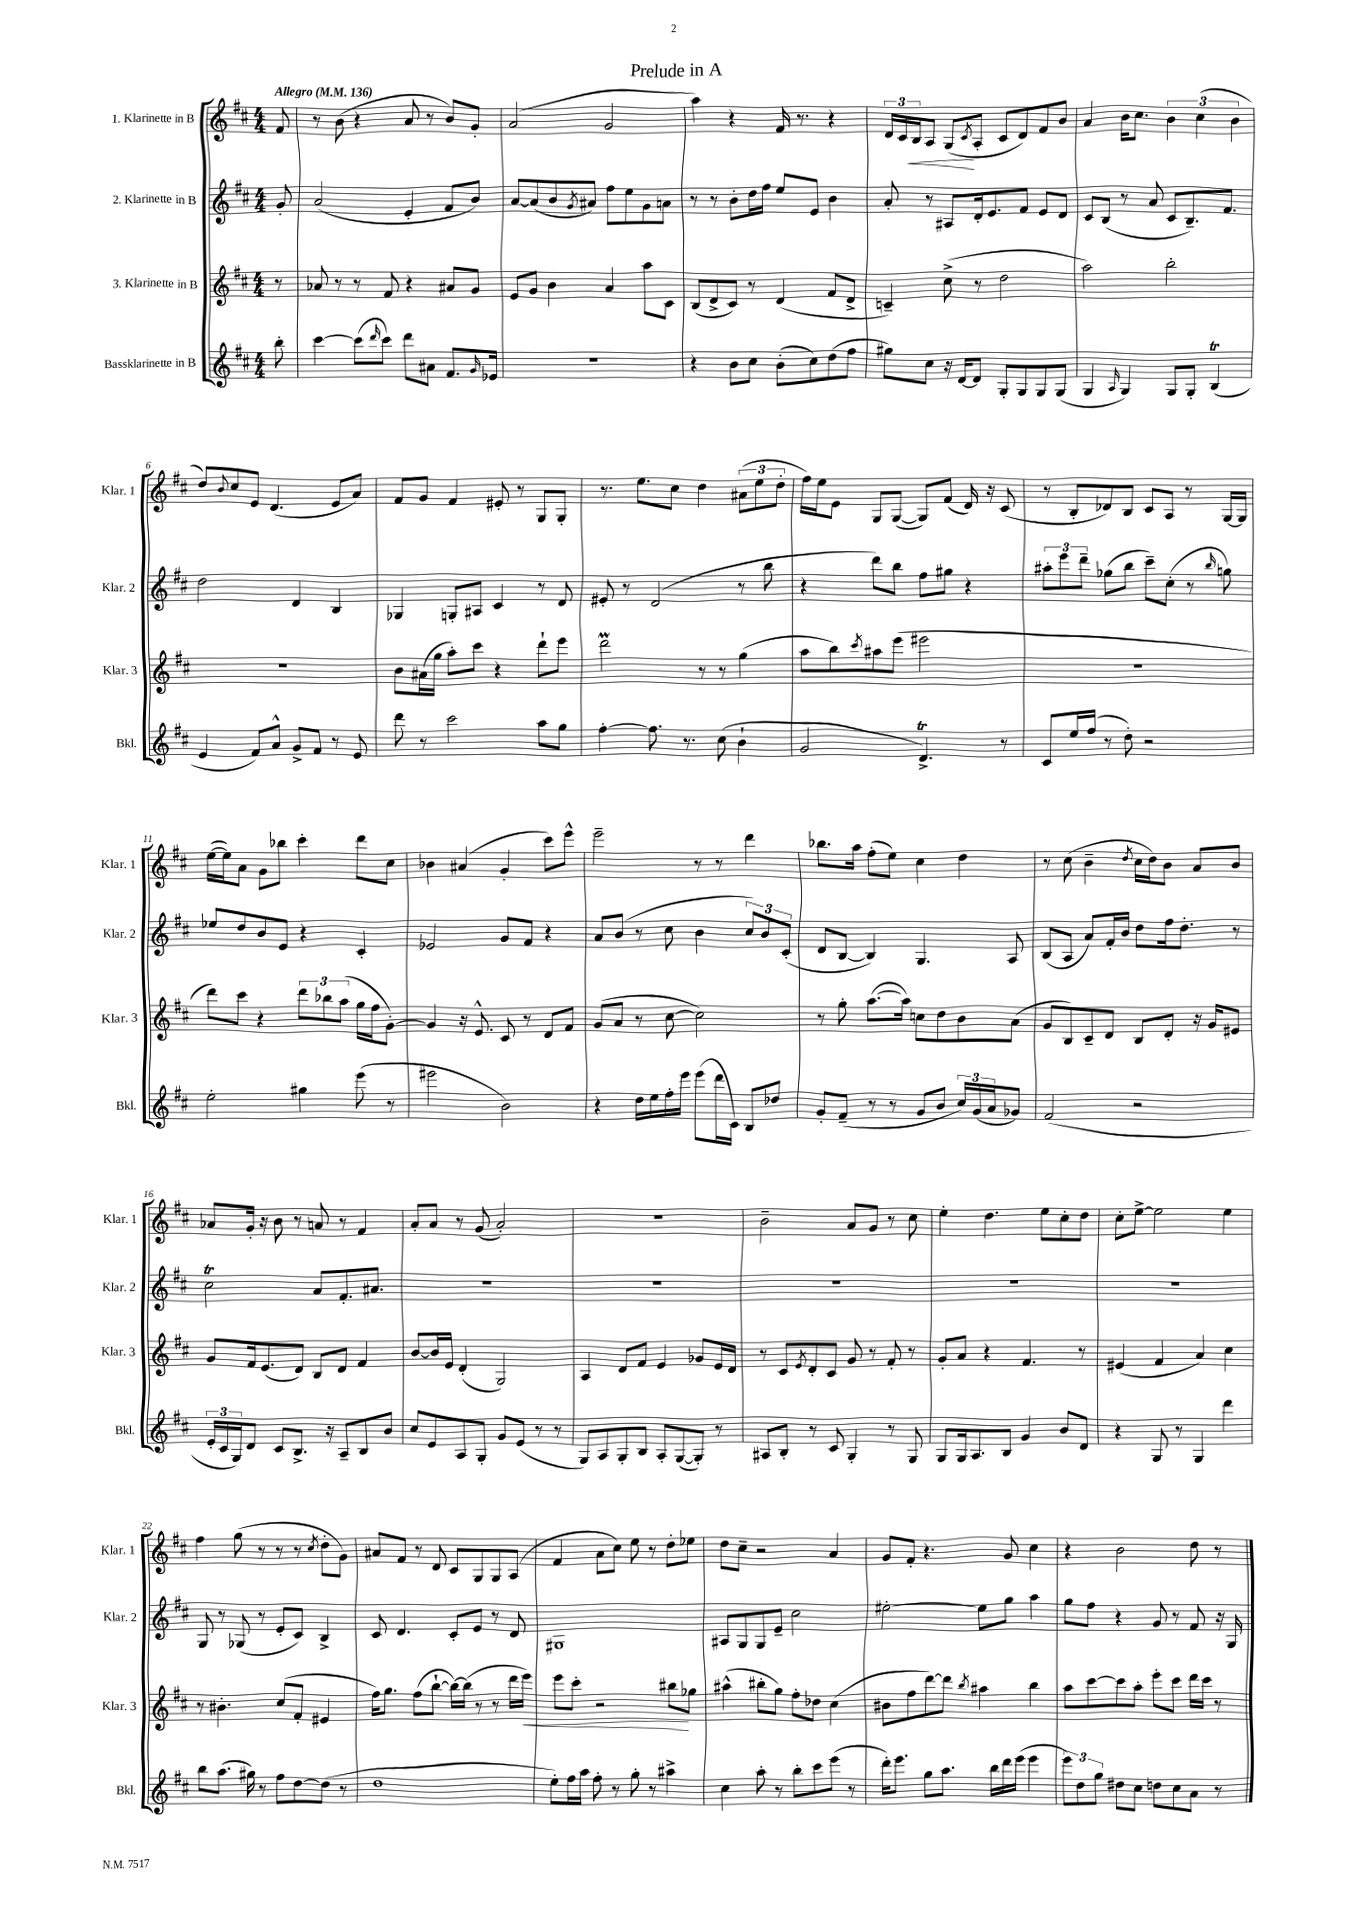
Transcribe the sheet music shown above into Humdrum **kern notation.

**kern	**kern	**dynam	**kern	**kern	**dynam
*part4	*part3	*part3	*part2	*part1	*part1
*staff4	*staff3	*staff3	*staff2	*staff1	*staff1
*I"Bassklarinette in B	*I"3. Klarinette in B	*	*I"2. Klarinette in B	*I"1. Klarinette in B	*
*I'Bkl.	*I'Klar. 3	*	*I'Klar. 2	*I'Klar. 1	*
*clefG2	*clefG2	*	*clefG2	*clefG2	*
*k[f#c#]	*k[f#c#]	*	*k[f#c#]	*k[f#c#]	*
*M4/4	*M4/4	*	*M4/4	*M4/4	*
*MM136	*MM136	*	*MM136	*MM136	*
=	=	=	=	=	=
!	!	!	!	!LO:TX:a:B:t=Allegro	!
8bb'\	8r	.	8g'/	8f#/	.
=1	=1	=1	=1	=1	=1
[4ccc#\	8a-X/	.	(2a/	8r	.
.	8r	.	.	(8b\	.
(8ccc#\L]	8r	.	.	4r	.
16qqddd/	.	.	.	.	.
8ccc#\J)	8f#/	.	.	.	.
8ddd\L	4r	.	4e'/	8a/	.
8a#X\J	.	.	.	8r	.
8.f#/L	8a#X/L	.	8f#/L	8b/L)	.
.	8g/J	.	8b/J)	8g'/J	.
16qqg/	.	.	.	.	.
16e-X/Jk	.	.	.	.	.
=2	=2	=2	=2	=2	=2
1r	8e/L	.	[8a/L	(2a/	.
.	8g/J	.	(8a/]	.	.
.	4b\	.	8b/	.	.
.	.	.	8qg/	.	.
.	.	.	8a#X/J)	.	.
.	4a/	.	8ff#\L	2g/	.
.	.	.	8ee\	.	.
.	8aa\L	.	8g\	.	.
.	8c#\J	.	8an\J	.	.
=3	=3	=3	=3	=3	=3
4r	(8B/L	.	8r	4aa\)	.
.	8d^/	.	8r	.	.
8b\L	8c#/J)	.	8b'\L	4r	.
8cc#\J	8r	.	16dd\L	.	.
.	.	.	16ff#\JJ	.	.
(8b'\L	(4d/	.	8ee/L	16f#/	.
.	.	.	.	8.r	.
8cc#\)	.	.	8e/J	.	.
(8dd\	8f#/L	.	4b\	4r	.
8ff#\J	8d^/J	.	.	.	.
=4	=4	=4	=4	=4	=4
8gg#X\L)	4cn~/)	.	8a'/	24d/LL	.
.	.	.	.	24c#/	.
!	!	!	!	!	!LO:HP:b
.	.	.	.	24B/J	<
8cc#\J	.	.	8r	8A/J	.
16r	(8cc#^\	.	8A#X/L	(8G/L	.
[16d/KL	.	.	.	.	.
.	.	.	.	8qc#/	.
8d/J]	8r	.	16d'/k	8A'/J	[
.	.	.	8.e/	.	.
8G'/L	2dd\	.	.	8c#/L	.
8G/	.	.	8f#/J	8d/)	.
8G/	.	.	8e/L	8f#/	.
(8G/J	.	.	8d/J	8b/J	.
=5	=5	=5	=5	=5	=5
4G/	2aa\)	.	8c#/L	4a/	.
.	.	.	(8B/J	.	.
16qqA/	.	.	.	.	.
4G/)	.	.	8r	16b\KL	.
.	.	.	.	8.cc#\J	.
.	.	.	8a/	.	.
8G/L	2bb'\	.	8c#/L	6b\	.
8G'/J	.	.	8.B~/)	.	.
.	.	.	.	(6cc#\	.
(4BT/	.	.	.	.	.
.	.	.	8.f#/J	.	.
.	.	.	.	6b\	.
!!LO:LB:g=z
=6	=6	=6	=6	=6	=6
4e/	1r	.	2dd\	8dd/L)	.
.	.	.	.	8qqb/	.
.	.	.	.	8cc#/	.
8f#/L)	.	.	.	8e/J	.
8a^^/J	.	.	.	(4.d/	.
8g^/L	.	.	4d/	.	.
8f#/J	.	.	.	.	.
8r	.	.	4B/	8e/L	.
8e/	.	.	.	8a/J)	.
=7	=7	=7	=7	=7	=7
8ddd\	8b\L	.	4G-X/	8f#/L	.
8r	(16a#X\L	.	.	8g/J	.
.	16gg\JJ	.	.	.	.
2ccc#\	8aa'\L)	.	8Gn'/L	4f#/	.
.	8ccc#\J	.	8A#X/J	.	.
.	4r	.	4c#/	8e#X'/	.
.	.	.	.	8r	.
8aa\L	8ddd`\L	.	8r	8G/L	.
8gg\J	8eee\J	.	8d/	8G'/J	.
=8	=8	=8	=8	=8	=8
[4ff#'\	2dddM\	.	8e#X'/	8.r	.
.	.	.	8r	.	.
.	.	.	.	8.ee\L	.
8.ff#\]	.	.	(2d/	.	.
.	.	.	.	8cc#\J	.
8.r	.	.	.	.	.
.	8r	.	.	4dd\	.
(8cc#\	8r	.	.	.	.
4b`\	(4gg\	.	8r	(12a#X\L	.
.	.	.	.	12ee\	.
.	.	.	8bb\	.	.
.	.	.	.	12dd'\J	.
=9	=9	=9	=9	=9	=9
2g/	8aa\L	.	4r	16ff#\LL)	.
.	.	.	.	16ee\J	.
.	8bb\)	.	.	8e\J	.
.	8qccc#/	.	.	.	.
.	8aa#X\	.	8ddd\L)	8G/L	.
.	(8eee\J	.	8bb\J	([8G/J	.
4.dT^/)	2eee#X\	.	8ff#\L	8G/L])	.
.	.	.	8gg#X\J	(8f#/J	.
.	.	.	4r	16d/)	.
.	.	.	.	16r	.
8r	.	.	.	(8c#/	.
=10	=10	=10	=10	=10	=10
8c#/L	1r	.	12aa#X'\L	8r	.
.	.	.	12eee\	.	.
16ee/L	.	.	.	8B'/L	.
.	.	.	12ddd~\J	.	.
(16ff#/JJ	.	.	.	.	.
8r	.	.	(8gg-X\L	8d-X/)	.
8dd'\)	.	.	8bb\J	8B/J	.
2r	.	.	8ccc#~\L)	8c#/L	.
.	.	.	(8cc#'\J	8A/J	.
.	.	.	8r	8r	.
.	.	.	16qqbb/	.	.
.	.	.	8ggn\)	[16G/LL	.
.	.	.	.	16G/JJ]	.
!!LO:LB:g=z
=11	=11	=11	=11	=11	=11
2ee'\	8ddd\L)	.	8ee-X/L	([16ee\LL	.
.	.	.	.	16ee\J])	.
.	8ccc#\J	.	8dd/	8a\J	.
.	4r	.	8b/	8g\L	.
.	.	.	8e/J	8bb-X\J	.
4gg#X\	12ddd\L	.	4r	4ccc#'\	.
.	12bb-X\	.	.	.	.
.	(12aa\J	.	.	.	.
(8eee\	16gg\LL	.	4c#'/	8ddd\L	.
.	16ff#\J	.	.	.	.
8r	[8g'\J)	.	.	8cc#\J	.
=12	=12	=12	=12	=12	=12
2eee#X\	4g/]	.	2e-X/	4b-X\	.
.	16r	.	.	(4a#X/	.
.	8.e^^/	.	.	.	.
2b\)	8c#/	.	8g/L	4g'/	.
.	8r	.	8f#/J	.	.
.	8d/L	.	4r	8ccc#\L)	.
.	8f#/J	.	.	8eee^^\J	.
=13	=13	=13	=13	=13	=13
4r	(8g/L	.	8a/L	2eee~\	.
.	8a/J	.	(8b/J	.	.
16dd\LL	8r	.	8r	.	.
16ee\	.	.	.	.	.
16ff#'\	[8cc#\	.	8cc#\	.	.
16eee\JJ	.	.	.	.	.
(8eee\L	2cc#\])	.	4b\	8r	.
16ddd\L	.	.	.	8r	.
16c#\JJ)	.	.	.	.	.
8B/L	.	.	12cc#/L)	4ddd\	.
.	.	.	12b/	.	.
8dd-X/J	.	.	.	.	.
.	.	.	(12c#'/J	.	.
=14	=14	=14	=14	=14	=14
8g'/L	8r	.	8d/L	8.bb-X\L	.
(8f#~/J	8gg'\	.	[8B/J	.	.
.	.	.	.	16aa\Jk	.
8r	([8.aa\L	.	4B/])	(8ff#'\L	.
8r	.	.	.	8ee\J)	.
.	16aa\Jk])	.	.	.	.
8g/L	8ccn\L	.	4.G/	4cc#\	.
8b/J	8dd\	.	.	.	.
24cc#/LL)	8b\	.	.	4dd\	.
(24g/	.	.	.	.	.
24a/J	.	.	.	.	.
8g-X/J)	(8a\J	.	8A/	.	.
=15	=15	=15	=15	=15	=15
(2f#/	8g/L	.	(8B/L	8r	.
.	8B/)	.	8A/J	(8cc#\	.
.	8c#~/	.	8a/L)	4b~\	.
.	8d/J	.	16f#'/L	.	.
.	.	.	16b/JJ	.	.
.	.	.	.	8qdd/	.
2r	8B/L	.	8dd\L	16cc#\LL	.
.	.	.	.	16dd\J)	.
.	8d'/J	.	16ff#\k	8b\J	.
.	.	.	8.dd'\J	.	.
.	16r	.	.	8a/L	.
.	16g/KL	.	.	.	.
.	8e#X/J	.	8r	8b/J	.
!!LO:LB:g=z
=16	=16	=16	=16	=16	=16
24e'/LL	8g/L	.	2cc#t\	8a-X/L	.
24c#/	.	.	.	.	.
24G/J)	.	.	.	.	.
8d/J	16f#/k	.	.	16g'/Jk	.
.	(8.e/	.	.	16r	.
8c#/L	.	.	.	8b\	.
8.B^/J	8d/J)	.	.	8r	.
.	8B/L	.	8a/L	8an/	.
16r	.	.	.	.	.
8A~/L	8d/J	.	8.f#'/	8r	.
8B/	4f#/	.	.	4f#/	.
.	.	.	8.a#X/J	.	.
8b/J	.	.	.	.	.
=17	=17	=17	=17	=17	=17
8cc#/L	[8b/L	.	1r	8a'/L	.
8e/	16b/L]	.	.	8a/J	.
.	16e/JJ	.	.	.	.
8A/	(4d'/	.	.	8r	.
8G'/J	.	.	.	(8g/	.
8g/L	2G/)	.	.	2a'/)	.
(8e/J	.	.	.	.	.
8r	.	.	.	.	.
8r	.	.	.	.	.
=18	=18	=18	=18	=18	=18
8G/L)	4A/	.	1r	1r	.
8A/	.	.	.	.	.
8G'/	8d/L	.	.	.	.
8B/J	8f#/J	.	.	.	.
8A'/L	4e/	.	.	.	.
([8G/	.	.	.	.	.
8G'/J])	8g-X/L	.	.	.	.
8r	16e/L	.	.	.	.
.	16d/JJ	.	.	.	.
=19	=19	=19	=19	=19	=19
8A#X/L	8r	.	1r	2b~\	.
8B'/J	8c#/L	.	.	.	.
.	8qe/	.	.	.	.
8r	8d'/	.	.	.	.
8c#/	8c#/J	.	.	.	.
4G'/	8g/	.	.	8a/L	.
.	8r	.	.	8g/J	.
8r	8f#'/	.	.	8r	.
8G/	8r	.	.	8cc#\	.
=20	=20	=20	=20	=20	=20
8G/L	8g'/L	.	1r	4ee'\	.
16G/k	8a/J	.	.	.	.
8.A/	.	.	.	.	.
.	4r	.	.	4.dd\	.
8B/J	.	.	.	.	.
4g/	4.f#/	.	.	.	.
.	.	.	.	8ee\L	.
8b/L	.	.	.	8cc#'\	.
8d/J	8r	.	.	8dd\J	.
=21	=21	=21	=21	=21	=21
4r	(4e#X/	.	1r	8cc#'\L	.
.	.	.	.	[8ee^\J	.
8G/	4f#/	.	.	2ee\]	.
8r	.	.	.	.	.
4G/	4a/)	.	.	.	.
4ddd\	4cc#\	.	.	4ee\	.
!!LO:LB:g=z
=22	=22	=22	=22	=22	=22
8bb\L	8r	.	8G/	4ff#\	.
(8.aa\J	4.b#X'\	.	8r	.	.
.	.	.	(8G-X/	(8gg\	.
16gg#X\)	.	.	.	.	.
8r	.	.	8r	8r	.
8ff#\L	(8cc#/L	.	8e'/L	8r	.
[8dd\	8f#'/J	.	8c#/J)	8r	.
.	.	.	.	8qcc#/	.
(8dd\J]	4e#X/	.	4B^/	8dd'\L	.
8r	.	.	.	8g\J)	.
=23	=23	=23	=23	=23	=23
1dd	16ff#\KL)	.	8c#/	8a#X/L	.
.	8.gg\J	.	.	.	.
.	.	.	4.d/	8f#/J	.
.	(8ff#\L	.	.	8r	.
.	[8bb`\J	.	.	8d/	.
.	16bb\LL_)	.	8c#'/L	8c#/L	.
.	(16bb\JJ]	.	.	.	.
.	8r	.	8e/J	8G/	.
.	8r	.	8r	8G/	.
.	16ddd\LL	.	8d/	(8A/J	.
!	!	!LO:HP:b	!	!	!
.	16eee\JJ)	<	.	.	.
=24	=24	=24	=24	=24	=24
8ee'\L)	8eee\L	.	1G#X	4f#/	.
16ff#\L	8ccc#'\J	.	.	.	.
16aa\JJ	.	.	.	.	.
8ff#'\	2r	.	.	8a\L	.
8r	.	.	.	8cc#\J)	.
8gg'\	.	.	.	8ee\	.
8r	.	.	.	8r	.
4aa#X^\	8bb#X\L	.	.	8dd'\L	.
.	8gg-X\J	[	.	8ee-X\J	.
=25	=25	=25	=25	=25	=25
4cc#\	(4aa#X^^\	.	8A#X/L	8dd\L	.
.	.	.	8G/	8cc#~\J	.
8aa'\	8bb#X'\L	.	8G/	2r	.
8r	8gg\J)	.	8e~/J	.	.
8bb'\L	8ff#'\L	.	2cc#\	.	.
8ccc#\	8dd-X\J	.	.	.	.
(8eee\J	(4cc#\	.	.	4a/	.
8r	.	.	.	.	.
=26	=26	=26	=26	=26	=26
16ddd'\KL)	8b#X\L	.	[2ee#X'\	8g/L	.
8.eee\J	.	.	.	.	.
.	8ff#\	.	.	8f#'/J	.
8gg\L	[8ddd\)	.	.	4.r	.
8.aa\J	8ddd\J]	.	.	.	.
.	8qbb/	.	.	.	.
.	4aa#X\	.	8ee#\L]	.	.
16bb\LL	.	.	.	.	.
16ddd\	.	.	8gg\J	8g/	.
(16eee\JJ	.	.	.	.	.
4eee\	4bb\	.	4aa\	4cc#\	.
=27	=27	=27	=27	=27	=27
12eee\L)	8aa\L	.	8gg\L	4r	.
12dd\	.	.	.	.	.
.	[8ccc#\	.	8ff#\J	.	.
12gg\J	.	.	.	.	.
8dd#X\L	8ccc#\]	.	4r	2b\	.
8cc#\J	8aa'\J	.	.	.	.
8ddn\L	8eee'\L	.	8g/	.	.
8cc#\	8ccc#\J	.	8r	.	.
8a\J	16ddd\LL	.	8f#/	8dd\	.
.	16ccc#\JJ	.	.	.	.
8r	8r	.	16r	8r	.
.	.	.	16G/	.	.
==	==	==	==	==	==
*-	*-	*-	*-	*-	*-
